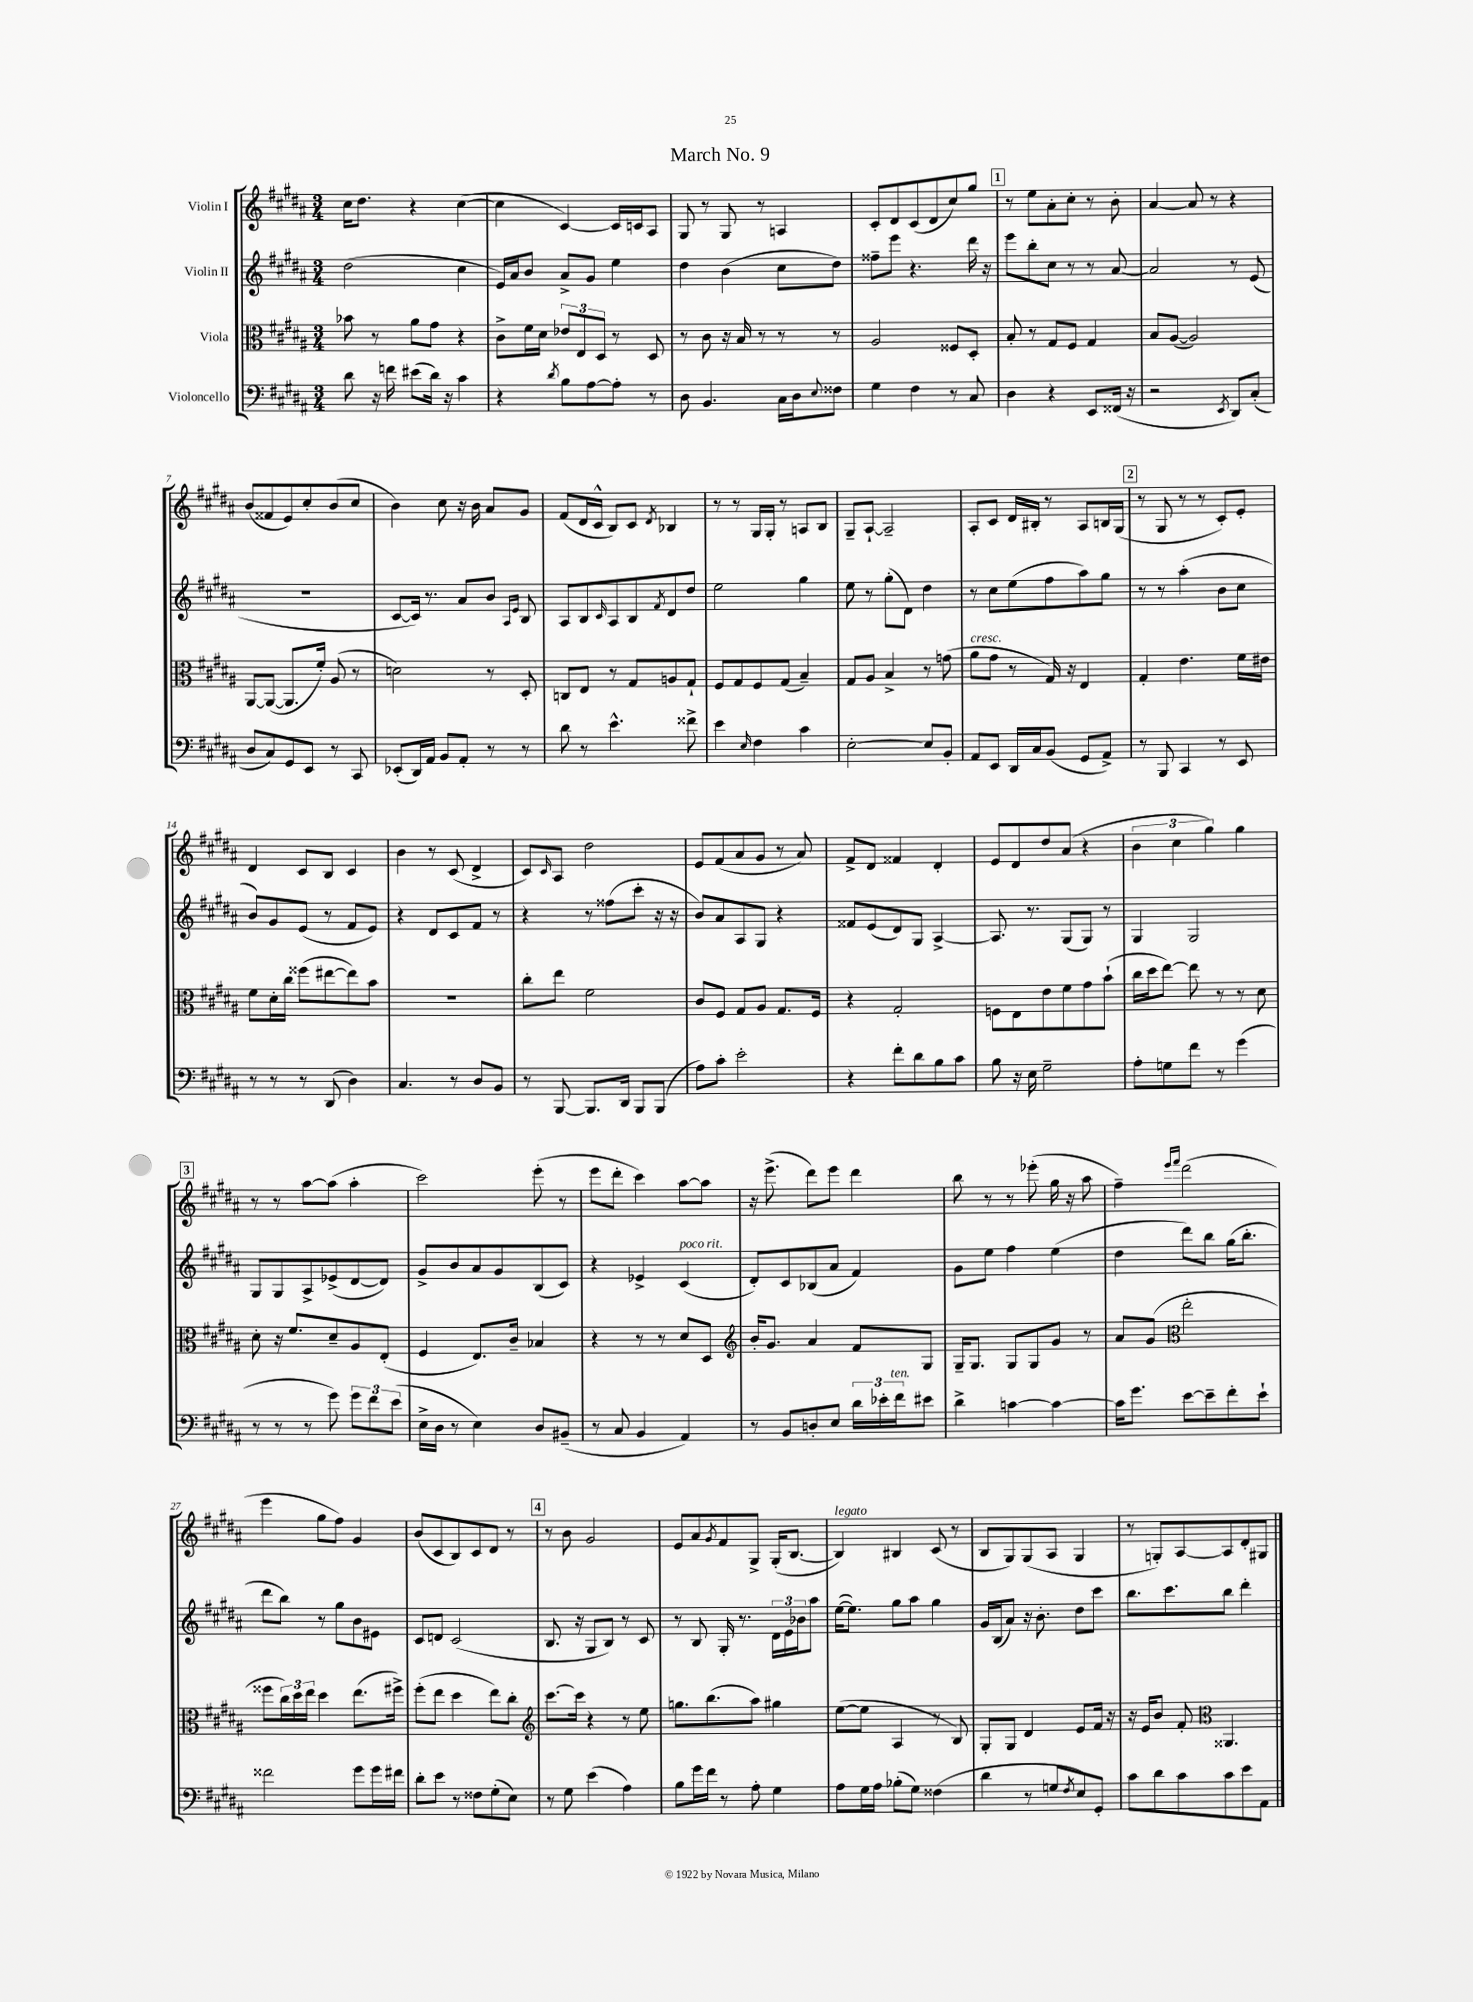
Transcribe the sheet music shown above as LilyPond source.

\header { title = "March No. 9" }
<<
\new StaffGroup <<
\new Staff = "s0" \with { instrumentName = "Violin I" } {
    \clef treble \key b \major \numericTimeSignature \time 3/4
    cis''16 dis''8. r4 cis''4~( |
    cis''4 cis'4~) cis'16 c'16 ais8 |
    gis8 r8 gis8 r8 a4 |
    cis'8-. dis'8 cis'8( dis'8 cis''8) gis''8 |
    \mark \markup { \box "1" } r8 e''8 ais'8-. cis''8-. r8 b'8-. |
    ais'4~ ais'8 r8 r4 |
    b'8( fisis'8 e'8) cis''8-. b'8( cis''8 |
    b'4) cis''8 r16 b'16 ais'8 gis'8 |
    fis'8( dis'16 cis'16-^ b8) cis'8 \acciaccatura { dis'8 } bes4 |
    r8 r8 gis16 gis16-. r8 a8 b8 |
    gis8-- ais8~-! ais2-- |
    ais8-. cis'8 dis'16 bis16-. r8 ais8 b16 gis16( |
    \mark \markup { \box "2" } r8 gis8 r8 r8 cis'8-.) e'8-. |
    dis'4 cis'8 b8 cis'4 |
    b'4 r8 cis'8( dis'4-> |
    cis'8) \grace { cis'16 } ais8 dis''2 |
    e'8 fis'8( ais'8 gis'8 r8 ais'8) |
    fis'8-> dis'8 fisis'4 dis'4-. |
    e'8 dis'8 dis''8 ais'8( r4 |
    \tuplet 3/2 { b'4 cis''4 gis''4) } gis''4 |
    \mark \markup { \box "3" } r8 r8 ais''8~ ais''8( ais''4-. |
    cis'''2) e'''8-.( r8 |
    e'''8 dis'''8-. cis'''4) ais''8~ ais''8 |
    r16 e'''8.->( dis'''8) e'''8 dis'''4 |
    b''8 r8 r8 ees'''8-.( gis''16 r16 ais''8 |
    fis''4--) \grace { e'''16 fis'''16 } dis'''2( |
    e'''4 gis''8 fis''8) gis'4 |
    b'8( cis'8 b8) cis'8 dis'8 r8 |
    \mark \markup { \box "4" } r8 b'8 gis'2 |
    e'8 ais'8 \acciaccatura { gis'8 } fis'8 gis8-> gis16-.( b8.~ |
    b4^\markup { \italic "legato" }) bis4 cis'8( r8 |
    b8 gis8) gis8( ais8 gis4 |
    r8 g8-.) ais8~ ais8 dis'8-. gis8 \bar "|." |
}
\new Staff = "s1" \with { instrumentName = "Violin II" } {
    \clef treble \key b \major \numericTimeSignature \time 3/4
    dis''2( cis''4 |
    e'16) ais'16 b'8 ais'8-> gis'8 e''4 |
    dis''4 b'4( cis''8 dis''8) |
    fisis''8-- e'''8 r4. dis'''16 r16 |
    \mark \markup { \box "1" } e'''8 b''8-. cis''8 r8 r8 ais'8~ |
    ais'2 r8 e'8( |
    R2. |
    cis'8~ cis'16) r8. ais'8 b'8 \grace { ais16 e'16 } b8 |
    ais8 b8 \grace { cis'16 } ais8 b8 \acciaccatura { fis'8 } dis'8 dis''8 |
    e''2 gis''4 |
    e''8 r8 gis''8-.( dis'8) dis''4 |
    r8 cis''8 e''8( fis''8 ais''8) gis''8 |
    \mark \markup { \box "2" } r8 r8 ais''4-.( b'8 cis''8 |
    b'8) gis'8 e'8( r8 fis'8 e'8) |
    r4 dis'8 cis'8 fis'8 r8 |
    r4 r8 fisis''8( cis'''8-. r16 r16 |
    b'8) ais'8 ais8 gis8 r4 |
    fisis'8 e'8( dis'8) gis8 ais4~-> |
    ais8. r8. gis8( gis8) r8 |
    gis4 gis2 |
    \mark \markup { \box "3" } gis8 gis8 ais8-> ees'8->( dis'8~ dis'8) |
    gis'8-> b'8 ais'8 gis'8 b8( cis'8) |
    r4 ees'4-> cis'4^\markup { \italic "poco rit." }( |
    dis'8-.) cis'8 bes8( ais'8 fis'4) |
    gis'8 e''8 fis''4 e''4( |
    dis''4 dis'''8) b''8 gis''16( b''8.-. |
    dis'''8 b''8) r8 gis''8 b'8 eis'8 |
    cis'8 d'8 cis'2( |
    \mark \markup { \box "4" } b8. r16 gis8 b8) r8 cis'8 |
    r8 b8 gis16-. r8. \tuplet 3/2 { dis'16 e'16 bes'16 } ais''8 |
    e''16~( e''8.) gis''8 ais''8 gis''4 |
    gis'16 b16( ais'8) r16 b'8.-. dis''8 cis'''8 |
    b''8. cis'''8. b''8 dis'''4-. \bar "|." |
}
\new Staff = "s2" \with { instrumentName = "Viola" } {
    \clef alto \key b \major \numericTimeSignature \time 3/4
    bes'8 r8 ais'8 gis'8 r4 |
    cis'8-> fis'16 dis'16 \tuplet 3/2 { ees'8 e8 dis8 } r8 dis8 |
    r8 cis'8 r16 b16 r8 r8 r8 |
    ais2 fisis8 dis8-. |
    \mark \markup { \box "1" } b8-. r8 gis8 fis8 gis4 |
    b8 ais8~( ais2) |
    ais,8~ ais,8~( ais,8. fis'16-.) ais8( r8 |
    d'2) r8 dis8-. |
    c8 e8 r8 gis8 a8 gis8-! |
    fis8 gis8 fis8 gis8( b4--) |
    gis8 ais8 b4-> r8 g'8( |
    ais'8^\markup { \italic "cresc." } gis'8 r8 gis16) r16 e4 |
    \mark \markup { \box "2" } gis4-. e'4. fis'16 eis'16 |
    fis'8 dis'16-. cis''16 fisis''8( eis''8~ eis''8) b'8 |
    R2. |
    cis''8-. e''8 fis'2 |
    cis'8 fis8 gis8 ais8 gis8. fis16 |
    r4 gis2-. |
    f8 e8 e'8 fis'8 gis'8 b'8-!( |
    cis''16 dis''16 e''8~) e''8 r8 r8 dis'8 |
    \mark \markup { \box "3" } dis'8-. r16 fis'8. dis'8-- ais8 e8-.( |
    fis4 e8.) cis'16-- bes4 |
    r4 r8 r8 dis'8 dis8 |
    \clef treble b'16-. gis'8. ais'4 fis'8 gis8 |
    gis16-- gis8. gis8 gis8 gis'8 r8 |
    ais'8 gis'8( \clef alto e''2-. |
    fisis''8 \tuplet 3/2 { cis''16) dis''16 e''16 } dis''4 e''8.( fis''16->) |
    fis''8-.( e''8 dis''4 e''8) cis''8-. |
    \mark \markup { \box "4" } \clef treble cis'''8.~ cis'''16 r4 r8 e''8 |
    g''8. b''8.( ais''8) gis''4 |
    e''8~( e''8 ais4 r8 b8) |
    gis8-. gis8 dis'4 e'8 fis'16 r16 |
    r16 e'16 b'8 fis'8-. \clef alto aisis,4. \bar "|." |
}
\new Staff = "s3" \with { instrumentName = "Violoncello" } {
    \clef bass \key b \major \numericTimeSignature \time 3/4
    dis'8 r16 f'16 eis'8( dis'16) r16 cis'4 |
    r4 \acciaccatura { dis'8 } b8 ais8~ ais8-. r8 |
    dis8 b,4. cis16 dis16 \appoggiatura { e8 } fisis8 |
    gis4 fis4 r8 cis8 |
    \mark \markup { \box "1" } dis4 r4 e,8 fisis,16( r16 |
    r2 \acciaccatura { e,8 } dis,8) cis8-.( |
    dis8 cis8) gis,8 e,8 r8 cis,8 |
    ees,8-.( dis,16) ais,16 b,8 ais,8-. r8 r8 |
    dis'8 r8 e'4.-^ fisis'8-> |
    e'4 \grace { e16 } fis4 cis'4 |
    e2~-. e8 b,8-. |
    ais,8 e,8 dis,16 cis16 b,8( gis,8 ais,8->) |
    \mark \markup { \box "2" } r8 b,,8 cis,4 r8 e,8 |
    r8 r8 r8 dis,8( dis4) |
    cis4. r8 dis8 b,8 |
    r8 b,,8~ b,,8. dis,16 b,,8 b,,8( |
    ais8) cis'8-. e'2-. |
    r4 fis'8-. dis'8 b8 cis'8 |
    b8 r16 e16 gis2-- |
    ais8-. g8 fis'8 r8 gis'4( |
    \mark \markup { \box "3" } r8 r8 r8 gis'8) \tuplet 3/2 { gis'8 fis'8 e'8( } |
    e16-> dis16 r8 e4) dis8 bis,8--( |
    r8 cis8 b,4 ais,4) |
    r8 b,8 d8-. e8 \tuplet 3/2 { dis'16 ees'16-. fis'16^\markup { \italic "ten." } } eis'8 |
    dis'4-> c'4~ c'4~ |
    c'16 gis'8. e'8~ e'8-- fis'8-. e'8-! |
    fisis'2 gis'8 gis'16 fis'16 |
    dis'8-. e'8 r8 fisis8 gis8-.( e8) |
    \mark \markup { \box "4" } r8 gis8 e'4( ais4) |
    b8 gis'16 fis'16 r8 ais8-. gis4 |
    ais8 gis16 ais16 bes8-.( gis8) fisis4( |
    dis'4 r8 g8 \acciaccatura { fis8 } e8) gis,8-. |
    cis'8 dis'8 cis'8 cis'8 e'8 ais,8 \bar "|." |
}
>>
>>
